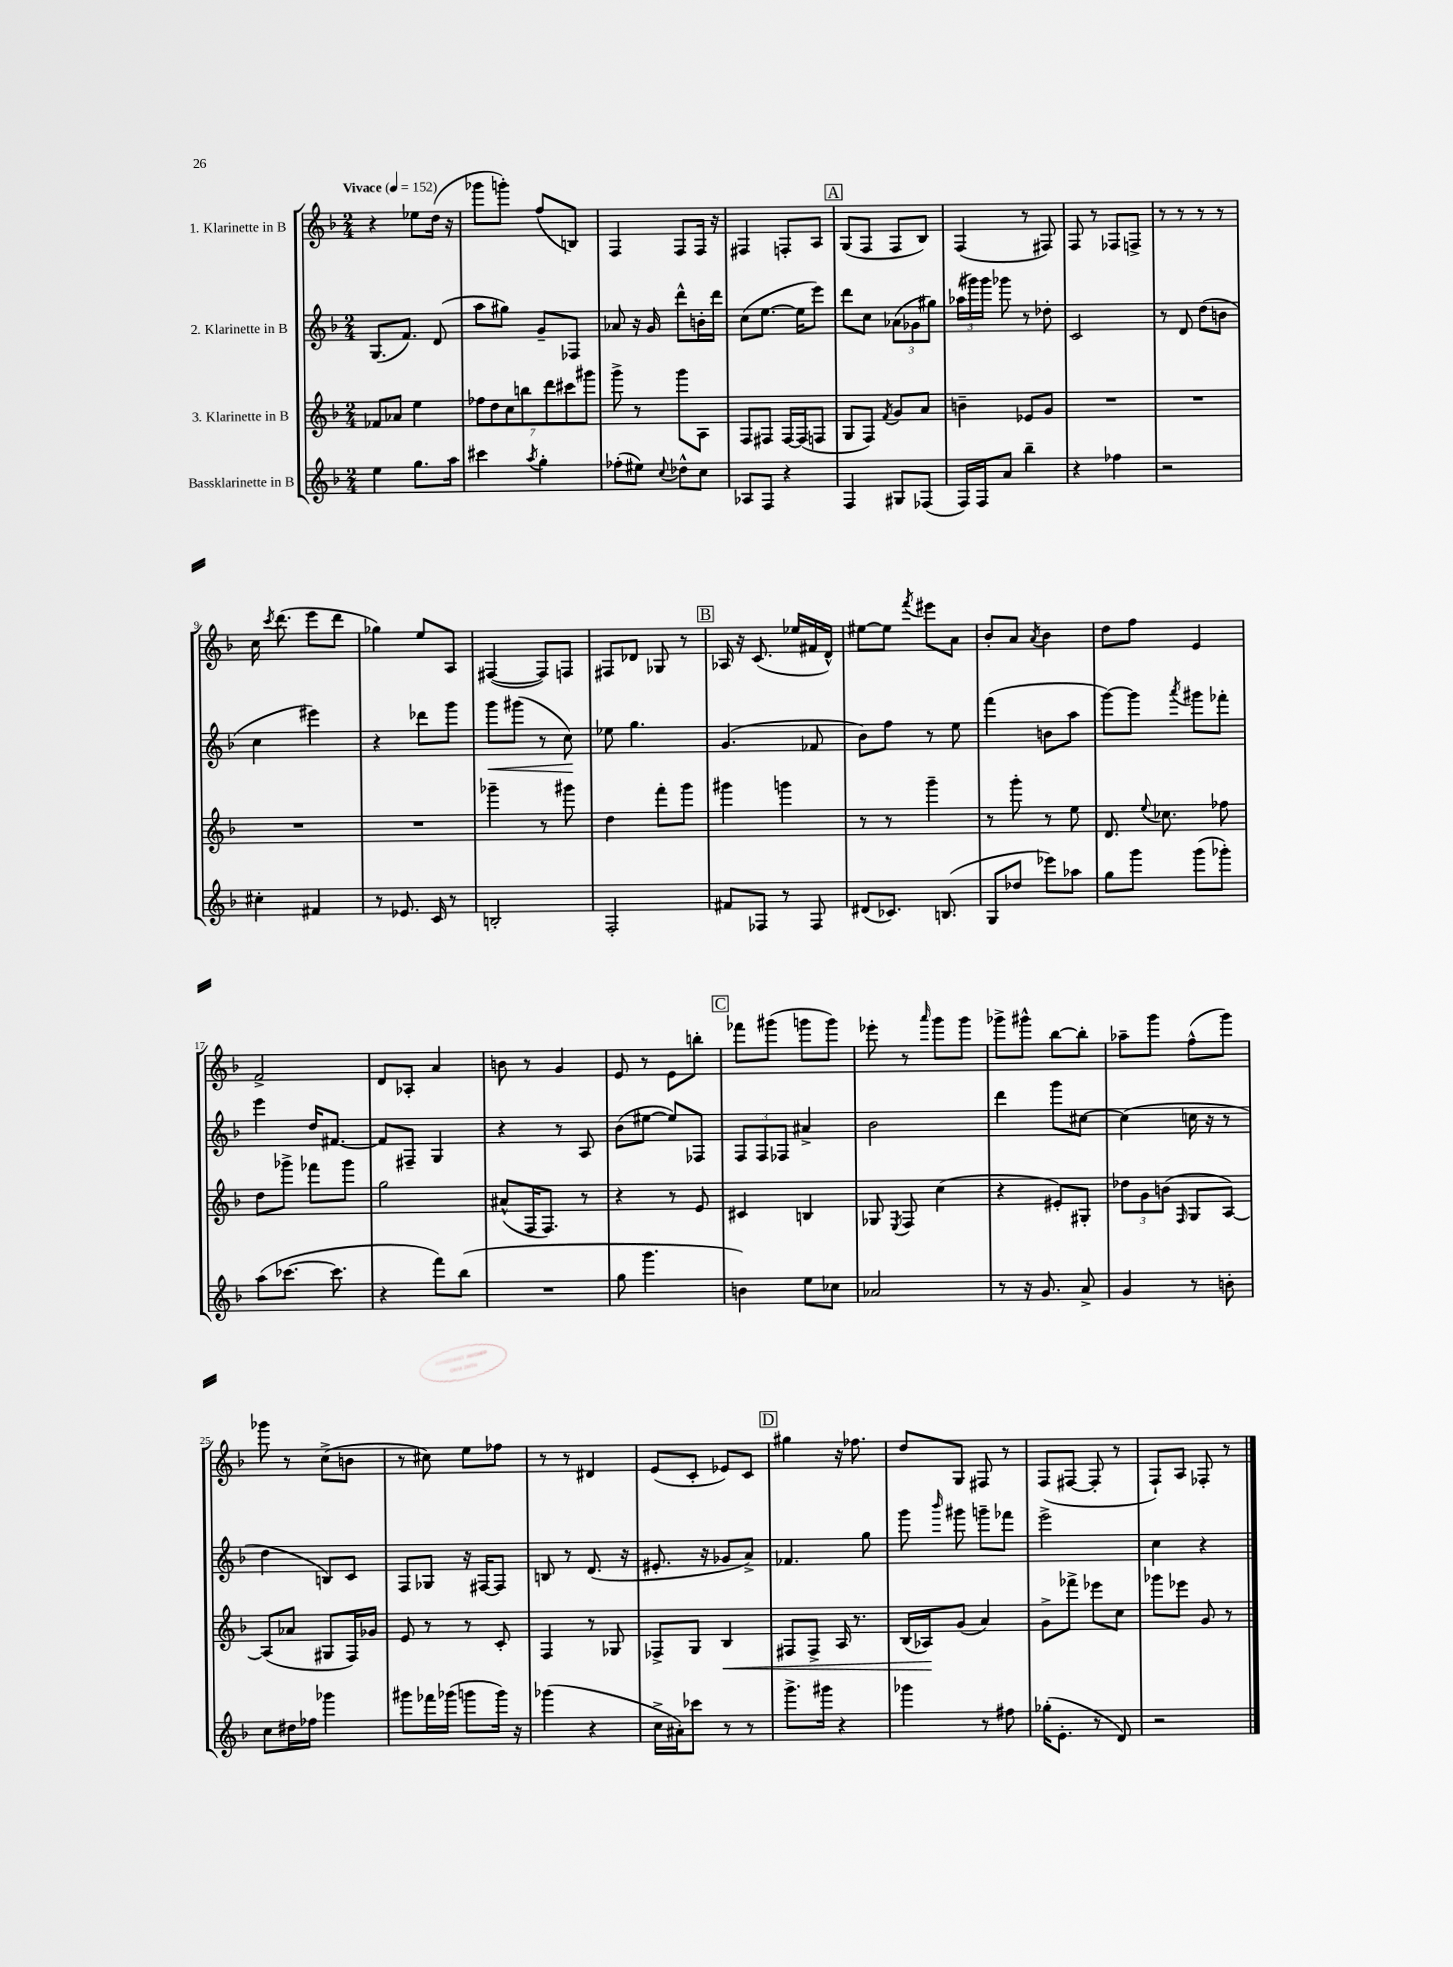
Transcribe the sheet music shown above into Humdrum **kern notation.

**kern	**kern	**kern	**kern
*staff4	*staff3	*staff2	*staff1
*clefG2	*clefG2	*clefG2	*clefG2
*k[b-]	*k[b-]	*k[b-]	*k[b-]
*M2/4	*M2/4	*M2/4	*M2/4
*MM152	*MM152	*MM152	*MM152
4ee	8f-	(8.G	4r
.	8a-	.	.
.	.	8.f)	.
8.gg	4ee	.	8ee-
.	.	(8d	(16dd
16aa	.	.	16r
=	=	=	=
4ccc#	14ff-	8aa	8ggg-
.	14dd	.	.
.	.	8gg#)	8ggg')
.	14cc	.	.
.	14bb	.	.
8qaa	.	.	.
4gg'	.	8g~	(8ff
.	14ddd	.	.
.	14ccc#	.	.
.	.	8F-	8B)
.	14ggg#	.	.
=	=	=	=
(8ff-'	8ggg^	8a-	4F
8ee#)	8r	16r	.
.	.	16g	.
8qqcc	.	.	.
8dd-^^	8ggg	8ddd^^	8F
8cc	8A	16b'	16F
.	.	16ddd	16r
=	=	=	=
8A-	8F	(8cc	4F#
8F	8F#	[8.ee	.
4r	[16F#	.	8F'
.	(16F#]	16ee]	.
.	8F	8eee)	8A
=	=	=	=
4F	8G	8ddd	(8G
.	8F)	8cc	8F
.	8qf	.	.
8G#	8g	(12a-	8F
.	.	12g-	.
(8F-	8a	.	8B-)
.	.	12gg#)	.
=	=	=	=
16F)	4b~	(24aa-	(4F
.	.	24ggg#)	.
16F	.	.	.
.	.	24ggg#	.
8a	.	8ggg-	.
4bb-~	8e-	8r	8r
.	8g	8dd-'	8F#)
=	=	=	=
4r	2r	2c	8F
.	.	.	8r
4ff-	.	.	8F-
.	.	.	8F^
=	=	=	=
2r	2r	8r	8r
.	.	8d	8r
.	.	(8dd	8r
.	.	8b	8r
=	=	=	=
4cc#'	2r	4cc	16cc
.	.	.	8qccc
.	.	.	(8.ddd
4f#	.	4eee#)	8eee
.	.	.	8ddd
=	=	=	=
8r	2r	4r	4gg-)
8.e-	.	.	.
.	.	8ddd-	8ee
16c	.	.	.
8r	.	8ggg	8A
=	=	=	=
2B'	4ggg-~	8ggg	([4F#
.	.	(8ggg#	.
.	8r	8r	8F#])
.	8ggg#	8cc)	8F
=	=	=	=
2F'	4dd	8ee-	8F#
.	.	4.gg	8d-
.	8fff'	.	8G-
.	8ggg	.	8r
=	=	=	=
8f#	4ggg#	(4.g	16A-
.	.	.	16r
8F-	.	.	(8.c
8r	4ggg	.	.
.	.	.	16ee-
8F-	.	8f-	16f#
.	.	.	16d^^)
=	=	=	=
(8d#	8r	8b-)	[8ee#
8.c-)	8r	8ff	8ee#]
.	.	.	8qfff
.	4ggg~	8r	8eee#
(8.B	.	.	.
.	.	8ee	8a
=	=	=	=
8G	8r	(4fff	8b-'
8dd-	8ggg'	.	8a
.	.	.	8qa
8eee-)	8r	8b	4b-
8aa-	8ee	8aa	.
=	=	=	=
8gg	8.d	[8ggg)	8dd
8ggg	.	8ggg]	8ff
.	8qqee	.	.
.	8.cc-	.	.
.	.	8qaaa	.
(8ggg	.	8ggg#	4e
8ggg-')	8ff-	8fff-'	.
=	=	=	=
(8aa	8dd	4eee	2f^
[8.ccc-	8ggg-^	.	.
.	8fff-	16dd	.
8.ccc-]	.	[8.f#	.
.	8ggg-	.	.
=	=	=	=
4r	2gg	8f#]	8d
.	.	8F#~	8A-'
8fff)	.	4G	4a
(8bb-	.	.	.
=	=	=	=
2r	(8a#^^	4r	8b
.	16F	.	8r
.	8.F)	.	.
.	.	8r	4g
.	8r	8A	.
=	=	=	=
8gg	4r	(8b-	8e
4.ggg	.	[8ee#	8r
.	8r	8ee#])	8e
.	8e	8F-	8bb'
=	=	=	=
4b)	4c#	12F	8fff-
.	.	12F	.
.	.	.	(8ggg#
.	.	12F-	.
8ee	4B	4a#^	8ggg
8cc-	.	.	8ggg)
=	=	=	=
2a-	8G-	2b-	8eee-'
.	8qE	.	.
.	8F	.	8r
.	.	.	16qqaaa
.	(4cc	.	8ggg
.	.	.	8ggg
=	=	=	=
8r	4r	4ddd	8ggg-^
16r	.	.	8ggg#^^
8.g	.	.	.
.	8e#')	8ggg	[8bb-
8a^	8G#'	[8cc#	8bb-']
=	=	=	=
4g	12dd-	(4cc#]	8aa-~
.	12g	.	.
.	.	.	8ggg
.	(12b	.	.
.	16qqF	.	.
8r	8G	16cc	(8ff^^
.	.	16r	.
8b'	[8A)	8r	8ggg)
=	=	=	=
8cc	(8A]	4dd	8ggg-
16dd#	8a-	.	8r
16ff-	.	.	.
4ggg-	8G#	8B)	(8cc^
.	16F)	8c	8b
.	16g-	.	.
=	=	=	=
8ggg#	8e	8F	8r
16fff-	8r	8G-	8cc#)
(16ggg-	.	.	.
8ggg	8r	16r	8ee
.	.	[16F#	.
16ggg)	8c'	8F#]	8ff-
16r	.	.	.
=	=	=	=
(4ggg-	4F	8B	8r
.	.	8r	8r
4r	8r	(8.d	4d#
.	8G-	.	.
.	.	16r	.
=	=	=	=
16cc^	8F-^	8.e#'	(8e
16a#')	.	.	.
8ccc-	8G	.	8c'
.	.	16r	.
8r	4B-	8g-	8e-)
8r	.	8a^)	8c
=	=	=	=
8.ggg^	8F#	4.f-	4gg#
.	8F#^	.	.
16ggg#	.	.	.
4r	16A	.	16r
.	8.r	.	8.ff-
.	.	8gg	.
=	=	=	=
4ggg-	(16B-	8ggg	8dd
.	16A-)	.	.
.	.	16qqbbb-	.
.	(8g	8ggg#	8G
8r	4a)	8ggg~	8F#
8ff#	.	8fff-	8r
=	=	=	=
(16gg-'	8g^	2eee^	(8F
8.e'	.	.	.
.	8fff-^	.	[8F#
8r	8eee-	.	8F#']
8d)	8cc	.	8r
=	=	=	=
2r	8ggg-	4cc	8F`)
.	8eee-	.	8A
.	8g	4r	8F-'
.	8r	.	8r
==	==	==	==
*-	*-	*-	*-
